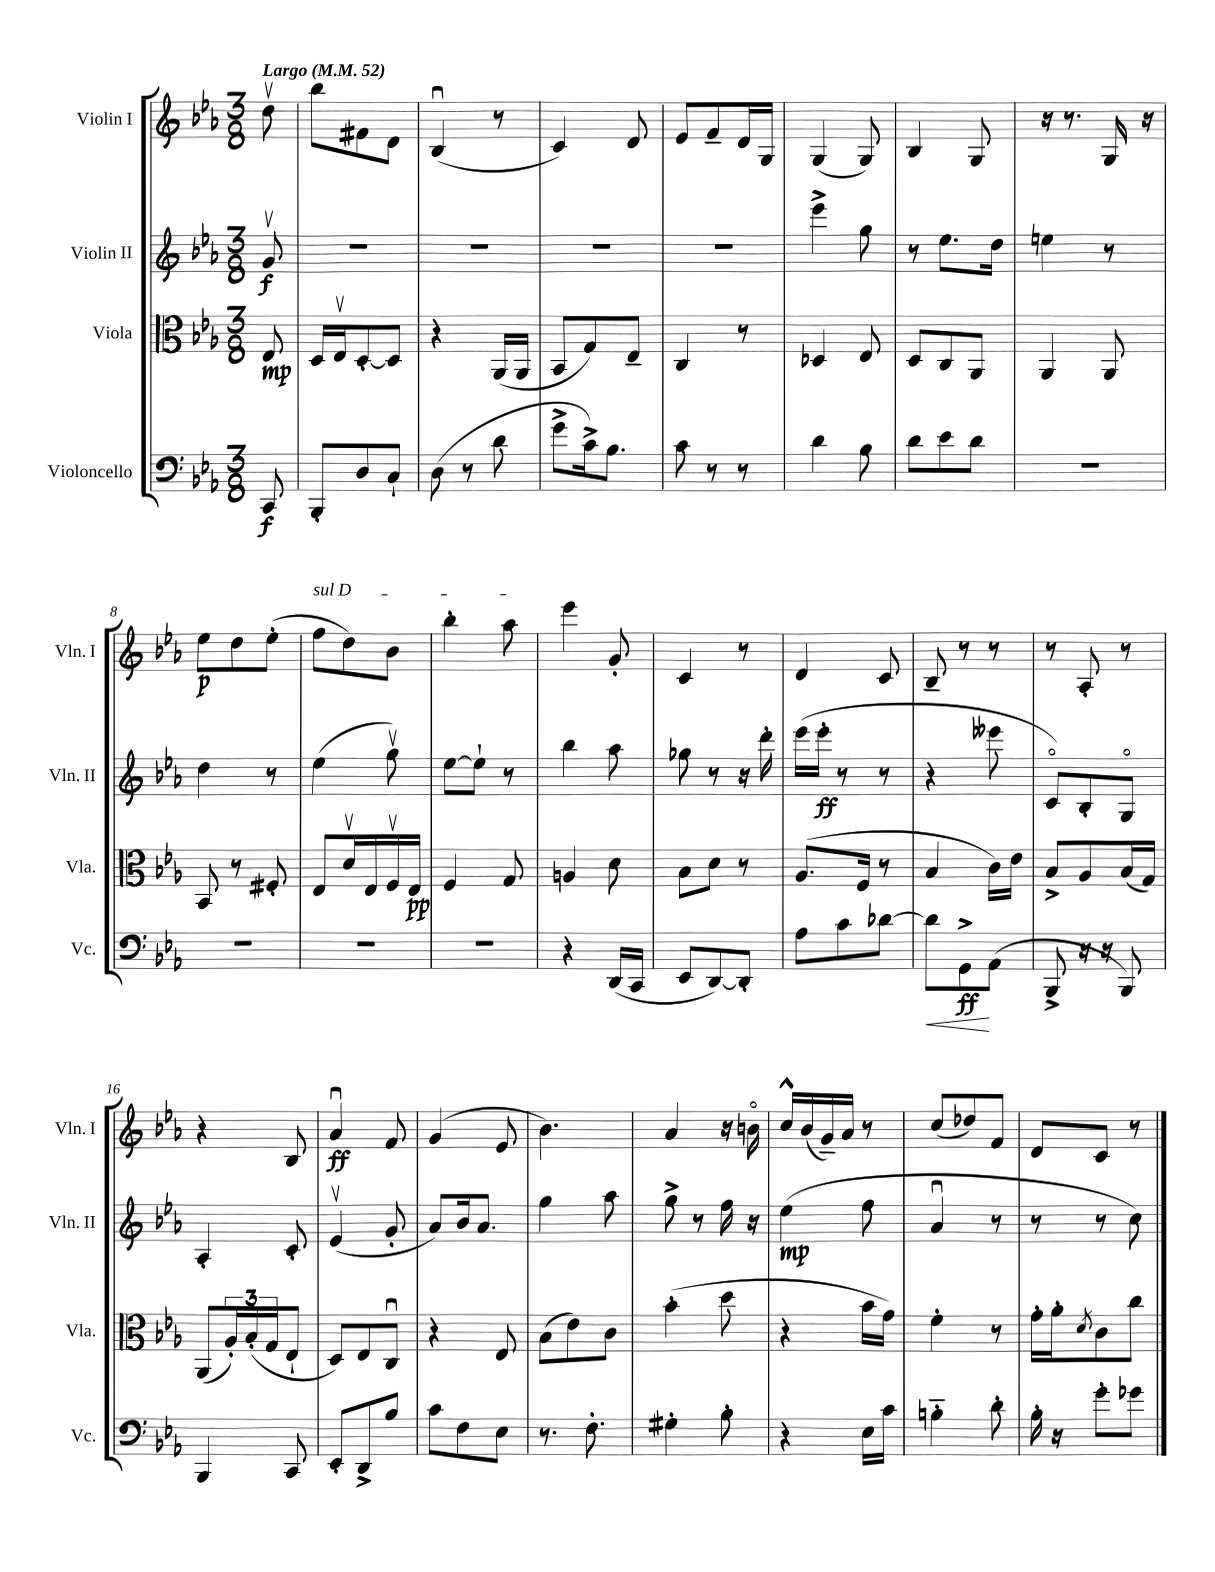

**kern	**dynam	**kern	**dynam	**kern	**dynam	**kern	**dynam
*part4	*part4	*part3	*part3	*part2	*part2	*part1	*part1
*staff4	*staff4	*staff3	*staff3	*staff2	*staff2	*staff1	*staff1
*I"Violoncello	*	*I"Viola	*	*I"Violin II	*	*I"Violin I	*
*I'Vc.	*	*I'Vla.	*	*I'Vln. II	*	*I'Vln. I	*
*clefF4	*	*clefC3	*	*clefG2	*	*clefG2	*
*k[b-e-a-]	*	*k[b-e-a-]	*	*k[b-e-a-]	*	*k[b-e-a-]	*
*M3/8	*	*M3/8	*	*M3/8	*	*M3/8	*
*MM52	*	*MM52	*	*MM52	*	*MM52	*
=	=	=	=	=	=	=	=
!	!	!	!	!	!	!LO:TX:a:B:t=Largo	!
8CC/	f	8E-/	mp	8gv/	f	8ddv\	.
=1	=1	=1	=1	=1	=1	=1	=1
8BBB-'/L	.	16D/LL	.	4.r	.	8bb-\L	.
.	.	16E-v/J	.	.	.	.	.
8D/	.	[8D'/	.	.	.	8f#X\	.
8C`/J	.	8D/J]	.	.	.	8d\J	.
=2	=2	=2	=2	=2	=2	=2	=2
(8D\	.	4r	.	4.r	.	(4B-u/	.
8r	.	.	.	.	.	.	.
8d\	.	(16AA-/LL	.	.	.	8r	.
.	.	16AA-/JJ	.	.	.	.	.
=3	=3	=3	=3	=3	=3	=3	=3
8g^\L	.	8BB-/L	.	4.r	.	4c/)	.
16c^\k)	.	8G/)	.	.	.	.	.
8.B-\J	.	.	.	.	.	.	.
.	.	8E-~/J	.	.	.	8d/	.
=4	=4	=4	=4	=4	=4	=4	=4
8c\	.	4C/	.	4.r	.	8e-/L	.
8r	.	.	.	.	.	8f~/	.
8r	.	8r	.	.	.	16d/L	.
.	.	.	.	.	.	16G/JJ	.
=5	=5	=5	=5	=5	=5	=5	=5
4d\	.	4D-X/	.	4eee-^\	.	(4G/	.
8B-\	.	8E-/	.	8gg\	.	8G/)	.
=6	=6	=6	=6	=6	=6	=6	=6
8d\L	.	8D/L	.	8r	.	4B-/	.
8e-\	.	8C/	.	8.ee-\L	.	.	.
8d\J	.	8AA-/J	.	.	.	8G/	.
.	.	.	.	16dd\Jk	.	.	.
=7	=7	=7	=7	=7	=7	=7	=7
4.r	.	4AA-/	.	4een\	.	16r	.
.	.	.	.	.	.	8.r	.
.	.	8AA-/	.	8r	.	16G/	.
.	.	.	.	.	.	16r	.
!!LO:LB:g=z
=8	=8	=8	=8	=8	=8	=8	=8
4.r	.	8BB-/	.	4dd\	.	8ee-\L	p
.	.	8r	.	.	.	8dd\	.
.	.	8F#X'/	.	8r	.	(8ee-'\J	.
=9	=9	=9	=9	=9	=9	=9	=9
!	!	!	!	!	!	!LO:TX:a:i:t=sul D	!
4.r	.	8E-/L	.	(4ee-\	.	8ff\L	.
.	.	16dv/L	.	.	.	8dd\)	.
.	.	16E-/	.	.	.	.	.
.	.	16Fv/	.	8ggv\)	.	8b-\J	.
.	.	16E-/JJ	pp	.	.	.	.
=10	=10	=10	=10	=10	=10	=10	=10
4.r	.	4F/	.	[8ee-\L	.	4bb-'\	.
.	.	.	.	8ee-`\J]	.	.	.
.	.	8G/	.	8r	.	8aa-\	.
=11	=11	=11	=11	=11	=11	=11	=11
4r	.	4An/	.	4bb-\	.	4eee-\	.
(16DD/LL	.	8d\	.	8aa-\	.	8g'/	.
16CC/JJ	.	.	.	.	.	.	.
=12	=12	=12	=12	=12	=12	=12	=12
8EE-/L	.	8B-\L	.	8gg-X\	.	4c/	.
[8DD/)	.	8d\J	.	8r	.	.	.
8DD'/J]	.	8r	.	16r	.	8r	.
.	.	.	.	16ddd'\	.	.	.
=13	=13	=13	=13	=13	=13	=13	=13
8A-\L	.	(8.A-/L	.	(16eee-\LL	.	4d/	.
.	.	.	.	16eee-'\JJ	ff	.	.
8c\	.	.	.	8r	.	.	.
.	.	16F/Jk	.	.	.	.	.
[8d-X\J	.	8r	.	8r	.	8c/	.
=14	=14	=14	=14	=14	=14	=14	=14
!	!LO:HP:b	!	!	!	!	!	!
8d-\L]	<	4B-/	.	4r	.	8B-~/	.
8GG^\	ff	.	.	.	.	8r	.
(8AA-\J	[	16c\LL)	.	8eee--X\	.	8r	.
.	.	16e-\JJ	.	.	.	.	.
=15	=15	=15	=15	=15	=15	=15	=15
8BBB-^/	.	8B-^/L	.	8c/L)	.	8r	.
16r	.	8A-/	.	8B-'/	.	8A-'/	.
16r	.	.	.	.	.	.	.
8BBB-/)	.	(16B-/L	.	8G/J	.	8r	.
.	.	16G/JJ)	.	.	.	.	.
!!LO:LB:g=z
=16	=16	=16	=16	=16	=16	=16	=16
4BBB-/	.	(8AA-/L	.	4A-'/	.	4r	.
.	.	24A-'/L)	.	.	.	.	.
.	.	(24B-'/	.	.	.	.	.
.	.	24G/J	.	.	.	.	.
8CC/	.	8E-`/J	.	8c'/	.	8B-/	.
=17	=17	=17	=17	=17	=17	=17	=17
8EE-'/L	.	8D/L)	.	(4e-v/	.	4a-u/	ff
8DD^/	.	8E-/	.	.	.	.	.
8B-/J	.	8Cu/J	.	8g'/	.	8f/	.
=18	=18	=18	=18	=18	=18	=18	=18
8c\L	.	4r	.	8a-/L)	.	(4g/	.
8F\	.	.	.	16b-/k	.	.	.
.	.	.	.	8.a-/J	.	.	.
8E-\J	.	8E-/	.	.	.	8e-/	.
=19	=19	=19	=19	=19	=19	=19	=19
8.r	.	(8B-\L	.	4gg\	.	4.b-\)	.
.	.	8e-\)	.	.	.	.	.
8.F'\	.	.	.	.	.	.	.
.	.	8c\J	.	8aa-\	.	.	.
=20	=20	=20	=20	=20	=20	=20	=20
4G#X'\	.	(4b-'\	.	8gg^\	.	4a-/	.
.	.	.	.	8r	.	.	.
8B-'\	.	8dd\	.	16ff\	.	16r	.
.	.	.	.	16r	.	16bn\	.
=21	=21	=21	=21	=21	=21	=21	=21
4r	.	4r	.	(4ee-\	mp	16cc^^/LL	.
.	.	.	.	.	.	(16b-/	.
.	.	.	.	.	.	16g~/)	.
.	.	.	.	.	.	16a-/JJ	.
16E-\LL	.	16b-\LL	.	8ff\	.	8r	.
16c\JJ	.	16g\JJ)	.	.	.	.	.
=22	=22	=22	=22	=22	=22	=22	=22
4Bn\	.	4f'\	.	4a-u/	.	(8cc/L	.
.	.	.	.	.	.	8dd-X/)	.
8d'\	.	8r	.	8r	.	8f/J	.
=23	=23	=23	=23	=23	=23	=23	=23
16B-'\	.	16g'\LL	.	8r	.	8d/L	.
16r	.	16a-'\J	.	.	.	.	.
.	.	8qd/	.	.	.	.	.
8g'\L	.	8c\	.	8r	.	8c/J	.
8g-X\J	.	8cc\J	.	8cc\)	.	8r	.
==	==	==	==	==	==	==	==
*-	*-	*-	*-	*-	*-	*-	*-
